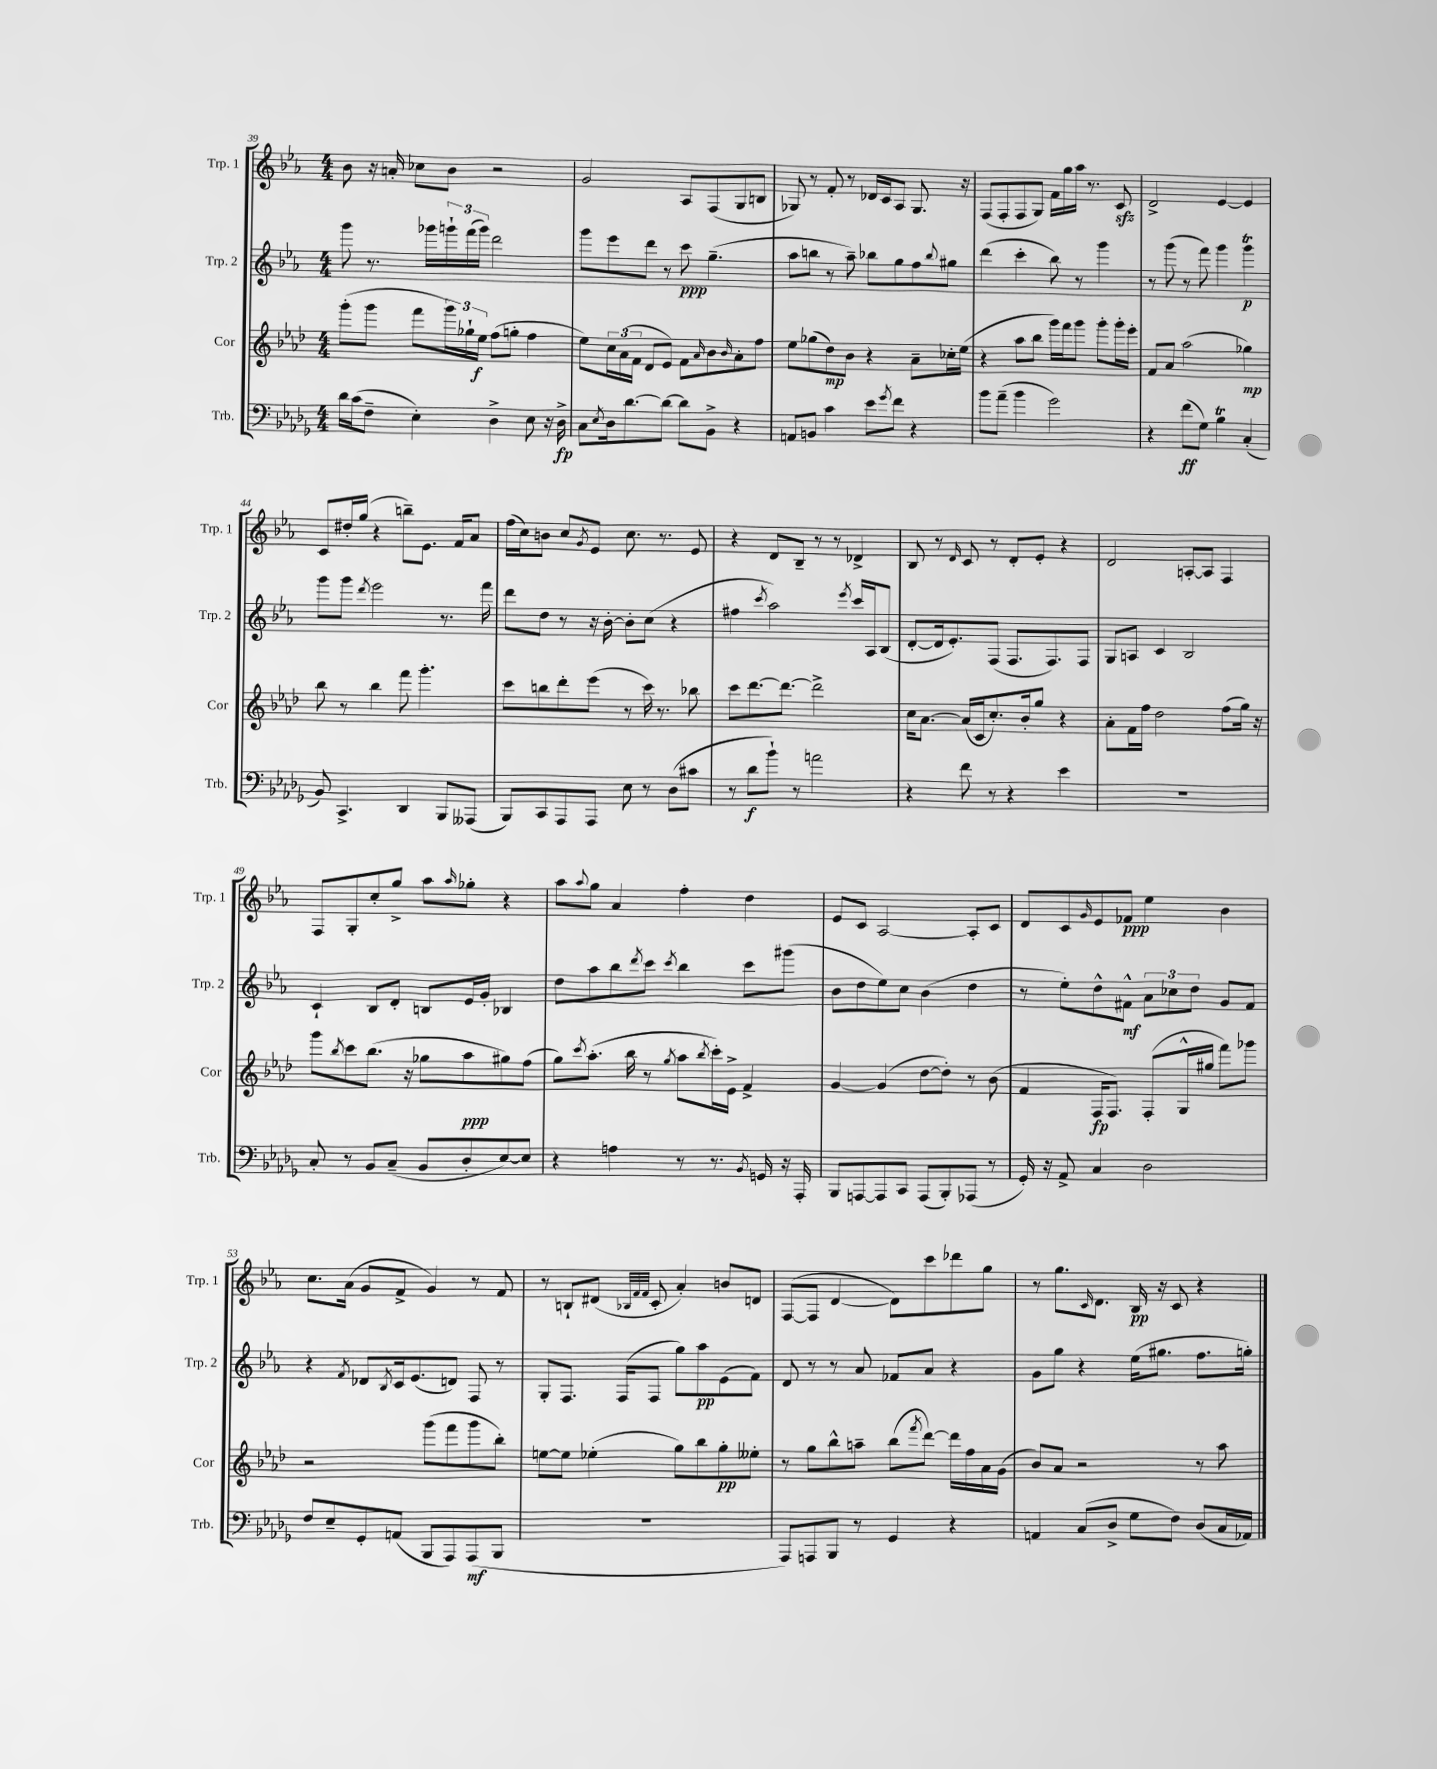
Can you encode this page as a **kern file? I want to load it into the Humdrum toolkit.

**kern	**kern	**kern	**kern
*staff4	*staff3	*staff2	*staff1
*clefF4	*clefG2	*clefG2	*clefG2
*k[b-e-a-d-g-]	*k[b-e-a-d-]	*k[b-e-a-]	*k[b-e-a-]
*M4/4	*M4/4	*M4/4	*M4/4
16d-	(8ggg'	8ggg	8b-
(16c	.	.	.
8F~	8ggg	8.r	16r
.	.	.	16a'
4E-')	8fff	.	8cc-
.	.	16ggg-	.
.	24ggg)	24ggg`	8b-
.	24gg-`	(24fff	.
.	24ee-	24ggg)	.
4D-^	(8ff	2ddd	2r
.	8gg'	.	.
8E-	4ff	.	.
16r	.	.	.
16D-^	.	.	.
=	=	=	=
8C	8ee-)	8ggg	2g
8qE-	.	.	.
16D-	24cc	8eee-	.
.	(24a-	.	.
[8.d-	.	.	.
.	24f	.	.
.	8d-	8ddd	.
8d-_	8e-)	8r	.
8d-]	8f	8ccc	8A-
.	16qqa-	.	.
8BB-^	8b-	(4.gg~	(8F
.	16qqb-	.	.
4r	8a-'	.	8G
.	8ff	.	8B
=	=	=	=
8AA	8ee-	8aa-	8G-)
8BB	(8gg-	8bb	8r
4c	8dd-)	8r	8f'
.	8b-	8aa-~)	8r
8e-	4r	8bb-	16d-
.	.	.	16c
8qg-	.	.	.
8f	.	8gg	8A-
4r	8a-~	8ff	8.G-
.	.	8qqbb-	.
.	16cc-'	8gg#	.
.	(16ee-	.	16r
=	=	=	=
8b-	4r	(4ddd	(8F
(8a-~	.	.	8F'
4b-	8aa-	4ccc'	8F
.	8bb-	.	8G)
2g-)	16ggg)	8bb-)	16f
.	16fff	.	16gg
.	8ggg	8r	16aa-
.	.	.	8.r
.	8ggg'	4ggg	.
.	16ggg'	.	8c
.	16eee-'	.	.
=	=	=	=
4r	8f	8r	2d^
.	8a-	(8ggg	.
(8f	(2aa-	8r	.
8G-)	.	8fff)	.
4B-	.	4ggg	[4e-
(4C'	4gg-)	4ggg	4e-]
=	=	=	=
8BB-)	8bb-	8ggg	8c
4.CC^	8r	8ggg	16dd#'
.	.	.	(16gg
.	.	8qddd	.
.	4bb-	2eee-	4r
4DD-	8fff	.	8bb~)
.	4.ggg'	.	8.e-
8BBB-	.	8.r	.
.	.	.	16f
(8AAA--	.	.	8a-
.	.	16fff	.
=	=	=	=
8BBB-)	8ccc	8ddd	(16ff
.	.	.	16cc)
8CC	8bb	8dd	8b
8AAA-	8ddd-'	8r	8cc
.	.	.	8qg
8AAA-	(8eee-	16r	8e-
.	.	[16b-'	.
8E-	8r	8b-']	8.cc
8r	16ccc)	(8cc	.
.	8.r	.	8.r
(8D-	.	4r	.
8c#	8bb-	.	8e-
=	=	=	=
8r	8ccc	4ff#	4r
8d-	[8.ddd-	.	.
.	.	8qccc	.
8b-`)	.	2aa-)	8d
.	8.ddd-_	.	.
8r	.	.	8B-~
2a	2ddd-^]	.	8r
.	.	.	8r
.	.	8qeee-	.
.	.	16ccc	4d-^
.	.	16A-	.
.	.	(8B-	.
=	=	=	=
4r	16cc	[8d'	8B-
.	[8.a-	.	.
.	.	16d]	8r
.	.	8.e-')	.
.	.	.	16qqd
8f	(16a-]	.	8c
.	16c	.	.
8r	8.cc')	(8F	8r
4r	.	8.F	8d'
.	16b-'	.	.
.	8gg	.	8e-'
.	.	8.F)	.
4e-	4r	.	4r
.	.	8F	.
=	=	=	=
1r	8a-'	8G	2d
.	16f	8A	.
.	16ff	.	.
.	2dd-	4c	.
.	.	2B-	[8A'
.	.	.	8A]
.	(8ff	.	4F
.	16gg)	.	.
.	16r	.	.
=	=	=	=
8C'	8ggg	4c`	8F
.	8qbb-	.	.
8r	8ccc	.	8G'
8BB-	(8.bb-	8B-	8cc'
(8C~	.	8d'	8gg^
.	16r	.	.
8BB-	8gg-	8B	8aa-
.	.	.	16qqaa-
8D-'	8aa-	16e-	8gg-'
.	.	16g'	.
[8E-)	8gg#)	4B-	4r
8E-]	(8ff	.	.
=	=	=	=
4r	8gg)	8dd	8aa-
.	8qccc	.	8qqaa-
.	(8.aa-'	8aa-	8gg
4A	.	8bb-	4a-
.	16bb-	.	.
.	.	8qddd	.
.	8r	8ccc	.
.	8qgg	8qccc	.
8r	8aa-	4bb-	4ff'
.	8qbb-	.	.
8.r	16ccc')	.	.
.	16e-^	.	.
.	4f^	8ccc	4dd
8qBB-	.	.	.
16GG	.	.	.
16r	.	(8ggg#	.
16AAA-'	.	.	.
=	=	=	=
8BBB-	[4g	8b-	8e-
[8AAA	.	8dd	8c
8AAA]	(4g]	8ee-)	[2A-
8CC	.	8cc	.
(8AAA	[8dd-	(4b-	.
8BBB-')	8dd-'])	.	.
(8AAA-	8r	4dd	8A-']
8r	(8b-	.	8c
=	=	=	=
16GG-')	4f	8r	8d
16r	.	.	.
8AA-^	.	8ee-')	8c
.	.	.	16qqg
4C	16F	8dd^^	8e-
.	8.F)	.	.
.	.	8f#^^	8f-
2D-	(8F'	12a-	4ee-
.	.	12cc-	.
.	16G^^	.	.
.	.	12dd	.
.	16gg#	.	.
.	8fff)	8g	4b-
.	8ggg-	8f#	.
=	=	=	=
8F	2r	4r	8.cc
8E-~	.	.	.
.	.	.	(16a-
.	.	8qf	.
8GG-'	.	8d-	8g
.	.	8qB-	.
(8AA	.	16c	8f^
.	.	(8.e-	.
8BBB-	(8ggg	.	4g)
8AAA-)	8fff	8d)	.
(8AAA-	8ggg	8F	8r
8BBB-	8bb-')	8r	8f
=	=	=	=
1r	[8ee	8G'	8r
.	8ee]	8.F	8B`
.	(4ee-'	.	(8d#
.	.	(16F	.
.	.	.	32qqB-
.	.	.	32qqf
.	.	.	32qqf
.	.	8F	8c'
.	8gg)	8gg)	4a-')
.	8bb-	8aa-	.
.	8gg'	(8e-	8b
.	8ee--'	8f)	8d
=	=	=	=
8AAA-)	8r	8d	([8F
8AAA	8gg	8r	8F]
8BBB-	8bb-^^	8r	[4d
8r	8aa~	8a-	.
4GG-	(8bb-	8f-	8d])
.	8qfff	.	.
.	[8ddd-)	8a-	8ccc
4r	16ddd-]	4r	8ddd-
.	16ff	.	.
.	16a-	.	8gg
.	(16g	.	.
=	=	=	=
4AA	8b-)	8g	8r
.	8a-	8gg	8.gg
(8C	2r	4r	.
.	.	.	16qqc
.	.	.	8.d
8D-^	.	.	.
8G-	.	(16ee-	16B-
.	.	8.gg#	16r
8F)	.	.	8c
(8D-	8r	8.ff	4r
16C	8aa-	.	.
16AA-)	.	16gg')	.
==	==	==	==
*-	*-	*-	*-
